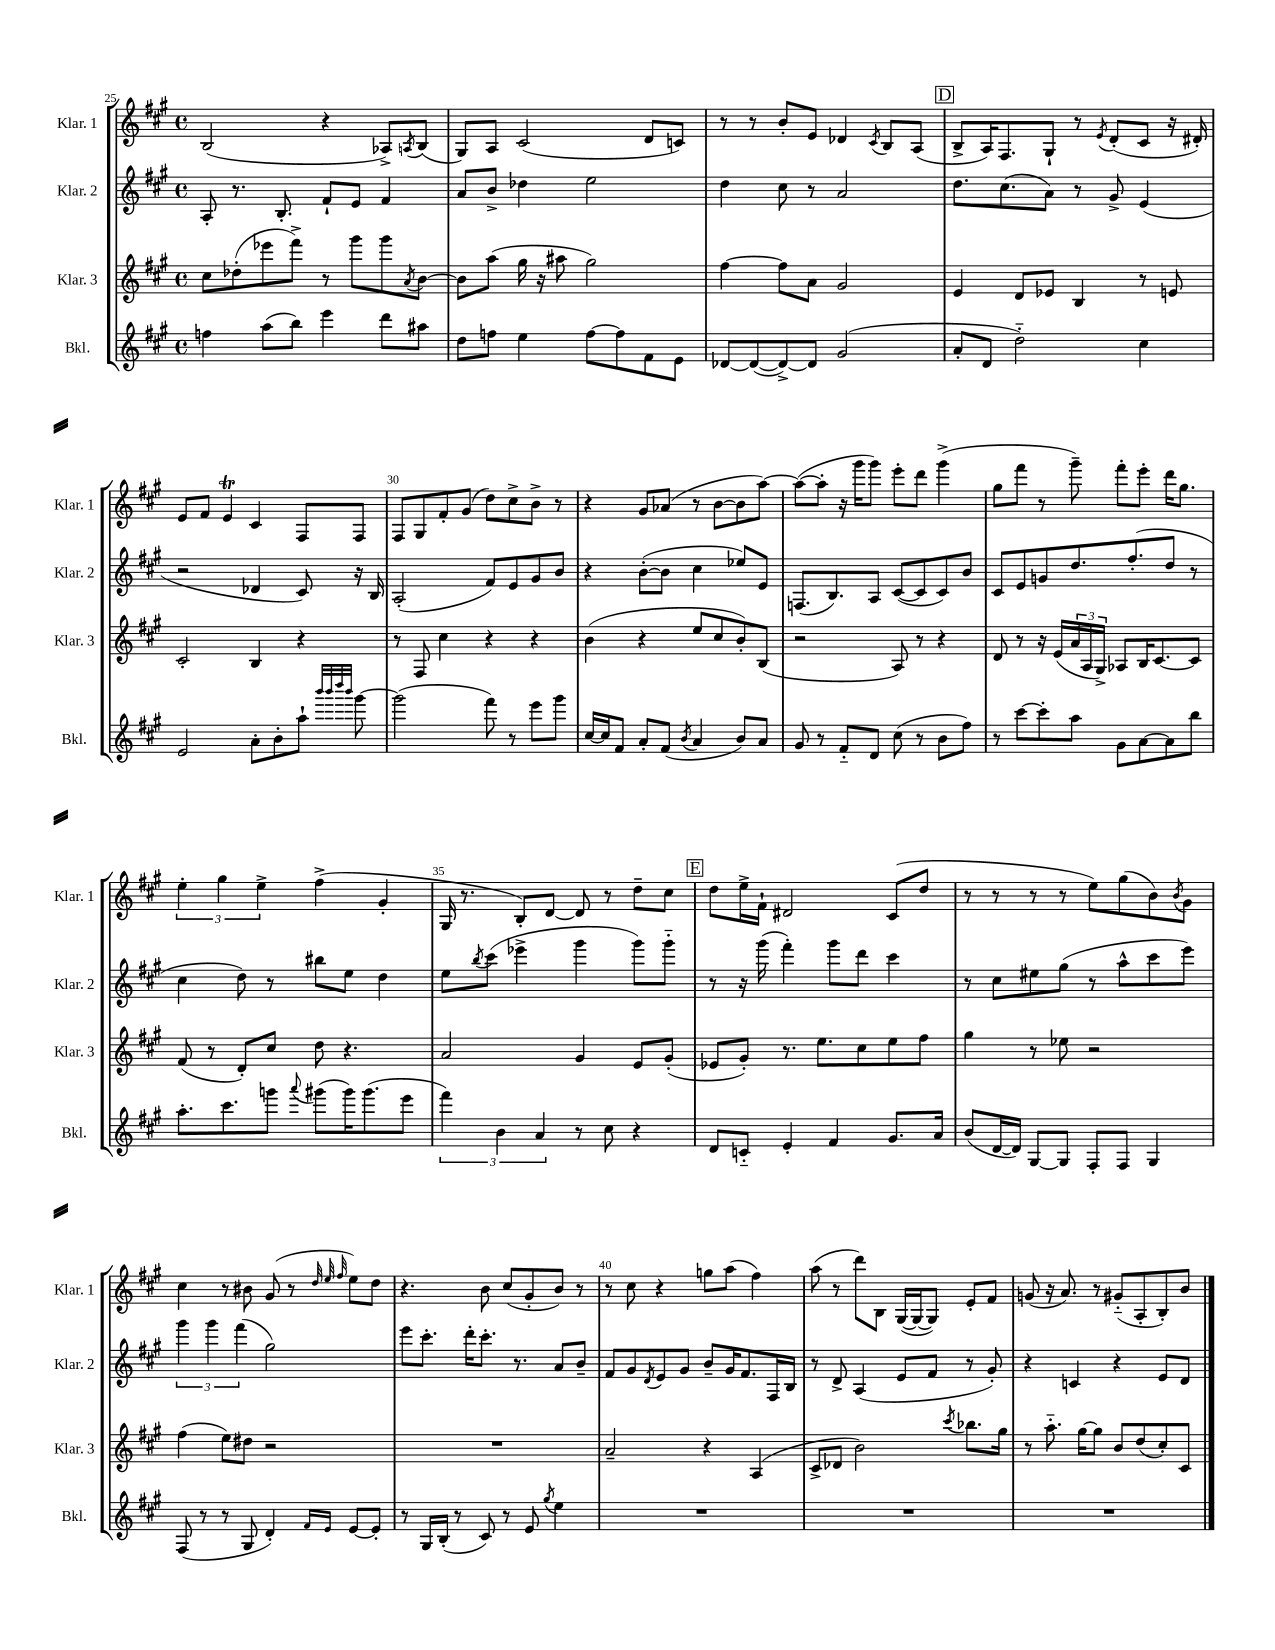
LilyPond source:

<<
\new StaffGroup <<
\new Staff = "s0" \with { instrumentName = "Klar. 1" shortInstrumentName = "Klar. 1" } {
    \clef treble \key a \major \defaultTimeSignature \time 4/4
    b2( r4 aes8->) \acciaccatura { a8 } b8( |
    gis8) a8 cis'2( d'8 c'8) |
    r8 r8 b'8-. e'8 des'4 \acciaccatura { cis'8 } b8 a8( |
    \mark \markup { \box "D" } b8-> a16) fis8. gis8-! r8 \acciaccatura { e'8 } d'8-.( cis'8 r16 dis'16-.) |
    e'8 fis'8 e'4\trill cis'4 fis8 fis8 |
    fis8 gis8 fis'8-. gis'8( d''8) cis''8-> b'8-> r8 |
    r4 gis'8 aes'8( r8 b'8~ b'8 a''8~) |
    a''8~( a''8-. r16 gis'''16 gis'''8) e'''8-. d'''8 gis'''4->( |
    gis''8 fis'''8 r8 gis'''8--) fis'''8-. e'''8-. d'''16 gis''8. |
    \tuplet 3/2 { e''4-. gis''4 e''4-> } fis''4->( gis'4-. |
    gis16 r8. b8-.) d'8~ d'8 r8 d''8-- cis''8 |
    \mark \markup { \box "E" } d''8 e''16-> fis'16-! dis'2 cis'8( d''8 |
    r8 r8 r8 r8 e''8) gis''8( b'8) \acciaccatura { b'8 } gis'8 |
    cis''4 r8 bis'8 gis'8( r8 \grace { d''32 e''32 fis''32 } e''8) d''8 |
    r4. b'8 cis''8( gis'8-. b'8) r8 |
    r8 cis''8 r4 g''8 a''8( fis''4) |
    a''8( r8 d'''8) b8 gis16~( gis16~ gis8) e'8-. fis'8 |
    g'8( r16 a'8.) r8 gis'8-_( a8-. b8-.) b'8 \bar "|." |
}
\new Staff = "s1" \with { instrumentName = "Klar. 2" shortInstrumentName = "Klar. 2" } {
    \clef treble \key a \major \defaultTimeSignature \time 4/4
    a8-. r8. b8.-. fis'8-! e'8 fis'4 |
    a'8 b'8-> des''4 e''2 |
    d''4 cis''8 r8 a'2 |
    \mark \markup { \box "D" } d''8. cis''8.( a'8) r8 gis'8-> e'4( |
    r2 des'4 cis'8) r16 b16 |
    a2-.( fis'8) e'8 gis'8 b'8 |
    r4 b'8~-.( b'8 cis''4 ees''8) e'8 |
    f8.( b8.) a8 cis'8~( cis'8 cis'8) b'8 |
    cis'8 e'8 g'8 d''8. fis''8.-.( d''8 r8 |
    cis''4 d''8) r8 bis''8 e''8 d''4 |
    e''8 \acciaccatura { b''8 } cis'''8( ees'''4-> gis'''4 gis'''8) gis'''8-_ |
    \mark \markup { \box "E" } r8 r16 gis'''16( fis'''4-.) gis'''8 d'''8 cis'''4 |
    r8 cis''8 eis''8 gis''8( r8 a''8-^ cis'''8 e'''8) |
    \tuplet 3/2 { gis'''4 gis'''4 fis'''4( } gis''2) |
    e'''8 cis'''8.-. d'''16-. cis'''8.-. r8. a'8 b'8-- |
    fis'8 gis'8 \acciaccatura { d'8 } e'8 gis'8 b'8-- gis'16 fis'8. fis16 b16 |
    r8 d'8-> a4( e'8 fis'8 r8 gis'8-.) |
    r4 c'4 r4 e'8 d'8 \bar "|." |
}
\new Staff = "s2" \with { instrumentName = "Klar. 3" shortInstrumentName = "Klar. 3" } {
    \clef treble \key a \major \defaultTimeSignature \time 4/4
    cis''8 des''8-.( ees'''8 fis'''8->) r8 gis'''8 gis'''8 \acciaccatura { a'8 } b'8~ |
    b'8 a''8( gis''16 r16 ais''8 gis''2) |
    fis''4~ fis''8 a'8 gis'2 |
    \mark \markup { \box "D" } e'4 d'8 ees'8 b4 r8 e'8 |
    cis'2-. b4 r4 |
    r8 fis8 cis''4 r4 r4 |
    b'4( r4 e''8 cis''8 b'8-.) b8( |
    r2 a8) r8 r4 |
    d'8 r8 r16 e'16( \tuplet 3/2 { a'16 a16 gis16->) } aes8 b16 cis'8.~ cis'8 |
    fis'8( r8 d'8-.) cis''8 d''8 r4. |
    a'2 gis'4 e'8 gis'8-.( |
    \mark \markup { \box "E" } ees'8 gis'8-.) r8. e''8. cis''8 e''8 fis''8 |
    gis''4 r8 ees''8 r2 |
    fis''4( e''8) dis''8 r2 |
    R1 |
    a'2-- r4 a4( |
    cis'8-> des'8 b'2) \acciaccatura { cis'''8 } bes''8. gis''16 |
    r8 a''8.-_ gis''16~ gis''8 b'8 d''8( cis''8-.) cis'8 \bar "|." |
}
\new Staff = "s3" \with { instrumentName = "Bkl." shortInstrumentName = "Bkl." } {
    \clef treble \key a \major \defaultTimeSignature \time 4/4
    f''4 a''8( b''8) e'''4 d'''8 ais''8 |
    d''8 f''8 e''4 f''8~ f''8 fis'8 e'8 |
    des'8~ des'8~( des'8~->) des'8 gis'2( |
    \mark \markup { \box "D" } a'8-. d'8 d''2-_) cis''4 |
    e'2 a'8-. b'8-. a''8-! \grace { b'''32 b'''32 d''''32 b'''32 } gis'''8~ |
    gis'''2( fis'''8) r8 e'''8 gis'''8 |
    cis''16~ cis''16 fis'8 a'8-. fis'8( \acciaccatura { b'8 } a'4 b'8) a'8 |
    gis'8 r8 fis'8-_ d'8 cis''8( r8 b'8 fis''8) |
    r8 cis'''8~ cis'''8-. a''8 gis'8 a'8~ a'8 b''8 |
    a''8.-. cis'''8. g'''8 \appoggiatura { a'''8 } gis'''8( gis'''16) gis'''8.( e'''8 |
    \tuplet 3/2 { fis'''4) b'4 a'4 } r8 cis''8 r4 |
    \mark \markup { \box "E" } d'8 c'8-_ e'4-. fis'4 gis'8. a'16 |
    b'8( d'16~ d'16) gis8~ gis8 fis8-. fis8 gis4 |
    fis8( r8 r8 gis8 d'4-.) \grace { fis'16 e'16 } e'8~ e'8-. |
    r8 gis16 b16-.( r8 cis'8) r8 e'8 \acciaccatura { gis''8 } e''4 |
    R1 |
    R1 |
    R1 \bar "|." |
}
>>
>>
\layout { \context { \Score currentBarNumber = #25 \override BarNumber.break-visibility = ##(#f #t #t) barNumberVisibility = #(every-nth-bar-number-visible 5) } }
